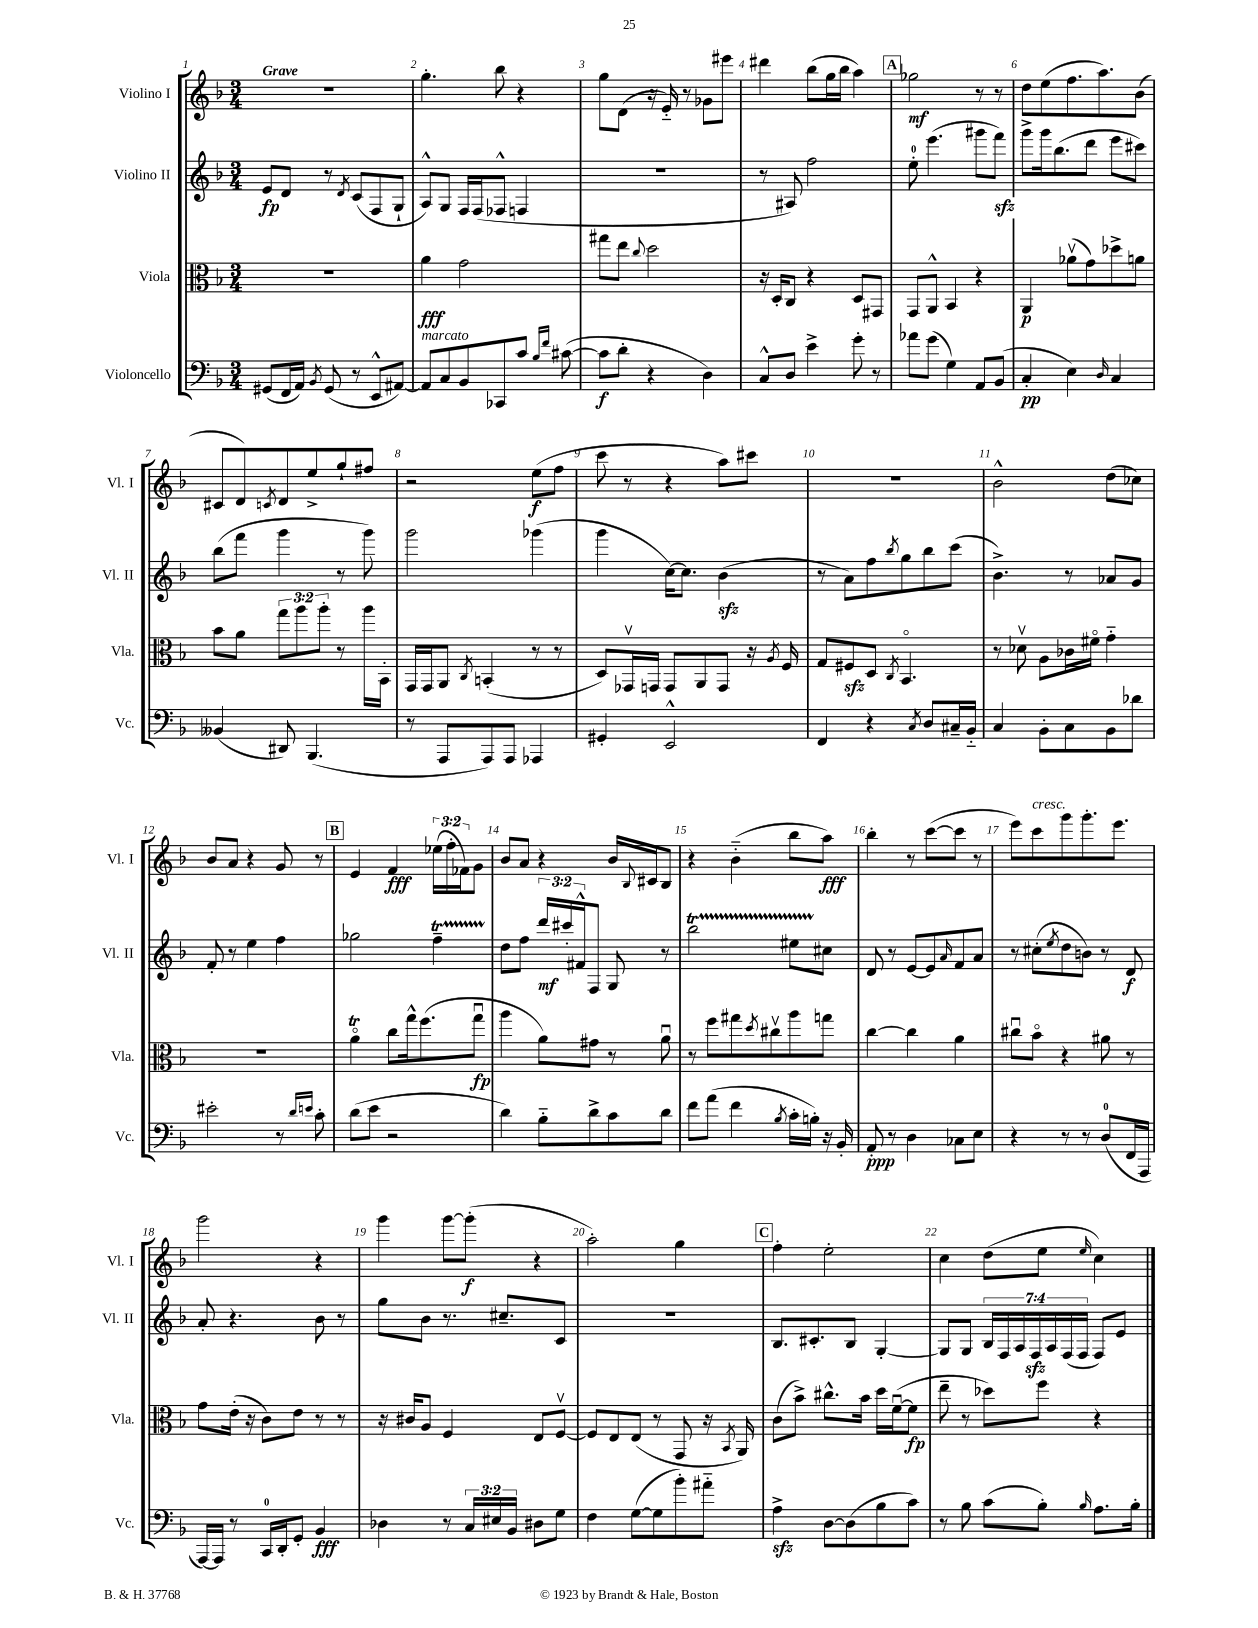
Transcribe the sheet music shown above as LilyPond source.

<<
\new StaffGroup <<
\new Staff = "s0" \with { instrumentName = "Violino I" shortInstrumentName = "Vl. I" } {
    \clef treble \key f \major \numericTimeSignature \time 3/4 \override Staff.TupletNumber.text = #tuplet-number::calc-fraction-text \tempo "Grave"
    R2. |
    g''4.-. bes''8 r4 |
    g''8 d'8( r16 e'16-_) r8 ges'8 eis'''8 |
    dis'''4 bes''8( g''16 bes''16 a''4) |
    \mark \markup { \box "A" } ges''2\mf r8 r8 |
    d''8 e''8( f''8. a''8.) bes'8( |
    cis'8 d'8) \acciaccatura { c'8 } d'8 e''8-> g''8-! fis''8 |
    r2 e''8\f( f''8 |
    c'''8 r8 r4 a''8) cis'''8 |
    R2. |
    bes'2-^ d''8( ces''8) |
    bes'8 a'8 r4 g'8 r8 |
    \mark \markup { \box "B" } e'4 f'4\fff \tuplet 3/2 { ees''16( f''16-. fes'16) } g'8 |
    bes'8 a'8 r4 bes'16 \appoggiatura { bes8 } cis'16 bes8 |
    r4 bes'4-_( bes''8 a''8\fff) |
    bes''4-. r8 c'''8~( c'''8 r8 |
    e'''8) c'''8^\markup { \italic "cresc." } g'''8 g'''8.-. e'''8. |
    g'''2 r4 |
    g'''4 g'''8~ g'''8-.\f( r4 |
    a''2-.) g''4 |
    \mark \markup { \box "C" } f''4-. e''2-. |
    c''4 d''8( e''8 \grace { e''16 } c''4) \bar "|." |
}
\new Staff = "s1" \with { instrumentName = "Violino II" shortInstrumentName = "Vl. II" } {
    \clef treble \key f \major \numericTimeSignature \time 3/4 \override Staff.TupletNumber.text = #tuplet-number::calc-fraction-text
    e'8\fp d'8 r8 \acciaccatura { d'8 } c'8( f8 g8-! |
    a8-^) g8 f16 f16( fes8-^ f4 |
    R2. |
    r8 ais8) f''2 |
    \mark \markup { \box "A" } e''8-0-. e'''4.( gis'''8 f'''8\sfz) |
    g'''8-> g'''16 bes''8.( d'''8 e'''8 cis'''8) |
    bes''8( f'''8 g'''4 r8 g'''8) |
    g'''2 ges'''4( |
    g'''4 c''16~) c''8. bes'4\sfz( |
    r8 a'8) f''8 \acciaccatura { bes''8 } g''8 bes''8 c'''8( |
    bes'4.->) r8 aes'8 g'8 |
    f'8-. r8 e''4 f''4 |
    \mark \markup { \box "B" } ges''2 f''4--\startTrillSpan |
    d''8\stopTrillSpan f''8 \tuplet 3/2 { d'''16\mf cis'''16-. fis'16-^ } f8 g8 r8 |
    bes''2\startTrillSpan eis''8 cis''8\stopTrillSpan |
    d'8 r8 e'8~ e'8 \grace { a'16 } f'8 a'8 |
    r8 cis''8-.( \acciaccatura { e''8 } d''8 b'8) r8 d'8\f |
    a'8-. r4. bes'8 r8 |
    g''8 bes'8 r8. cis''8.-- c'8 |
    R2. |
    \mark \markup { \box "C" } bes8. cis'8.-. bes8 g4~-. |
    g8 g8 \tuplet 7/4 { bes16 f16 a16 f16\sfz a16 f16( f16 } f8) e'8 \bar "|." |
}
\new Staff = "s2" \with { instrumentName = "Viola" shortInstrumentName = "Vla." } {
    \clef alto \key f \major \numericTimeSignature \time 3/4 \override Staff.TupletNumber.text = #tuplet-number::calc-fraction-text
    R2. |
    a'4\fff g'2 |
    gis''8 e''8 \appoggiatura { c''8 } d''2 |
    r16 d16-. c8 r4 d8 gis,8 |
    \mark \markup { \box "A" } g,8 a,8-^ bes,4 r4 |
    a,4\p aes'8\upbow( g'8) des''8-> a'8 |
    bes'8 a'8 \tuplet 3/2 { g''8 a''8 a''8-. } r8 a''16 bes,16-. |
    g,16 g,16 a,8 \acciaccatura { c8 } b,4-.( r8 r8 |
    d8) ges,16\upbow g,16 g,8 a,8 g,8 r16 \acciaccatura { a8 } f16 |
    g8 fis8\sfz d8 \acciaccatura { c8 } bes,4.\flageolet |
    r8 des'8\upbow a8 ces'16 fis'16\flageolet g'4-_ |
    R2. |
    \mark \markup { \box "B" } a'4\flageolet\trill c''8 g''16-^ f''8.( g''8\downbow\fp |
    a''4 a'8) gis'8 r8 a'8\downbow |
    r8 f''8 gis''8 \acciaccatura { d''8 } cis''8\upbow a''8 g''8 |
    c''4~ c''4 a'4 |
    cis''8\downbow bes'8\flageolet r4 ais'8 r8 |
    g'8 e'16-.( r16 c'8) e'8 r8 r8 |
    r16 cis'16 a8 f4 e8 f8~\upbow |
    f8 e8 e8( r8 g,8 r16 \acciaccatura { bes,8 } a,16) |
    \mark \markup { \box "C" } c'8( bes'8->) cis''8.-^ bes'16 d''16 f'16~\downbow( f'8\fp |
    e''8-- r8 des''8) f''8 r4 \bar "|." |
}
\new Staff = "s3" \with { instrumentName = "Violoncello" shortInstrumentName = "Vc." } {
    \clef bass \key f \major \numericTimeSignature \time 3/4 \override Staff.TupletNumber.text = #tuplet-number::calc-fraction-text
    gis,8( f,16 a,16) \acciaccatura { bes,8 } gis,8( r8 e,8-^ ais,8~) |
    ais,8^\markup { \italic "marcato" } c8 bes,8 ces,8 c'8 \grace { bes16 f'16 } cis'8~( |
    cis'8\f d'8-. r4 d4) |
    c8-^ d8 e'4-> g'8-. r8 |
    \mark \markup { \box "A" } aes'8 g'8( g4) a,8 bes,8( |
    c4-.\pp e4) \grace { d16 } c4 |
    beses,4( dis,8) bes,,4.( |
    r8 a,,8 a,,8) a,,8 aes,,4 |
    gis,4-. e,2-^ |
    f,4 r4 \acciaccatura { c8 } d8 cis16-- bes,16-_ |
    c4 bes,8-. c8 bes,8 des'8 |
    eis'2-. r8 \grace { d'16 e'16 } c'8-. |
    \mark \markup { \box "B" } d'8( e'8 r2 |
    d'4) bes8-_ d'8-> c'8 d'8 |
    f'8 a'8( f'4 \acciaccatura { bes8 } c'16-. b16-.) r16 bes,16-. |
    a,8-.\ppp r8 d4 ces8 e8 |
    r4 r8 r8 d8-0( f,16 a,,16 |
    a,,16~) a,,16 r8 c,16-0 d,16-. g,8-. bes,4\fff |
    des4 r8 \tuplet 3/2 { c16 eis16 bes,16 } dis8 g8 |
    f4 g8~( g8 bes'8-.) ais'8-_ |
    \mark \markup { \box "C" } a4->\sfz d8~ d8( bes8 c'8) |
    r8 bes8 c'8( bes8-.) \grace { bes16 } a8. bes16-. \bar "|." |
}
>>
>>
\layout { \context { \Score \override BarNumber.break-visibility = ##(#f #t #t) barNumberVisibility = #all-bar-numbers-visible } }
